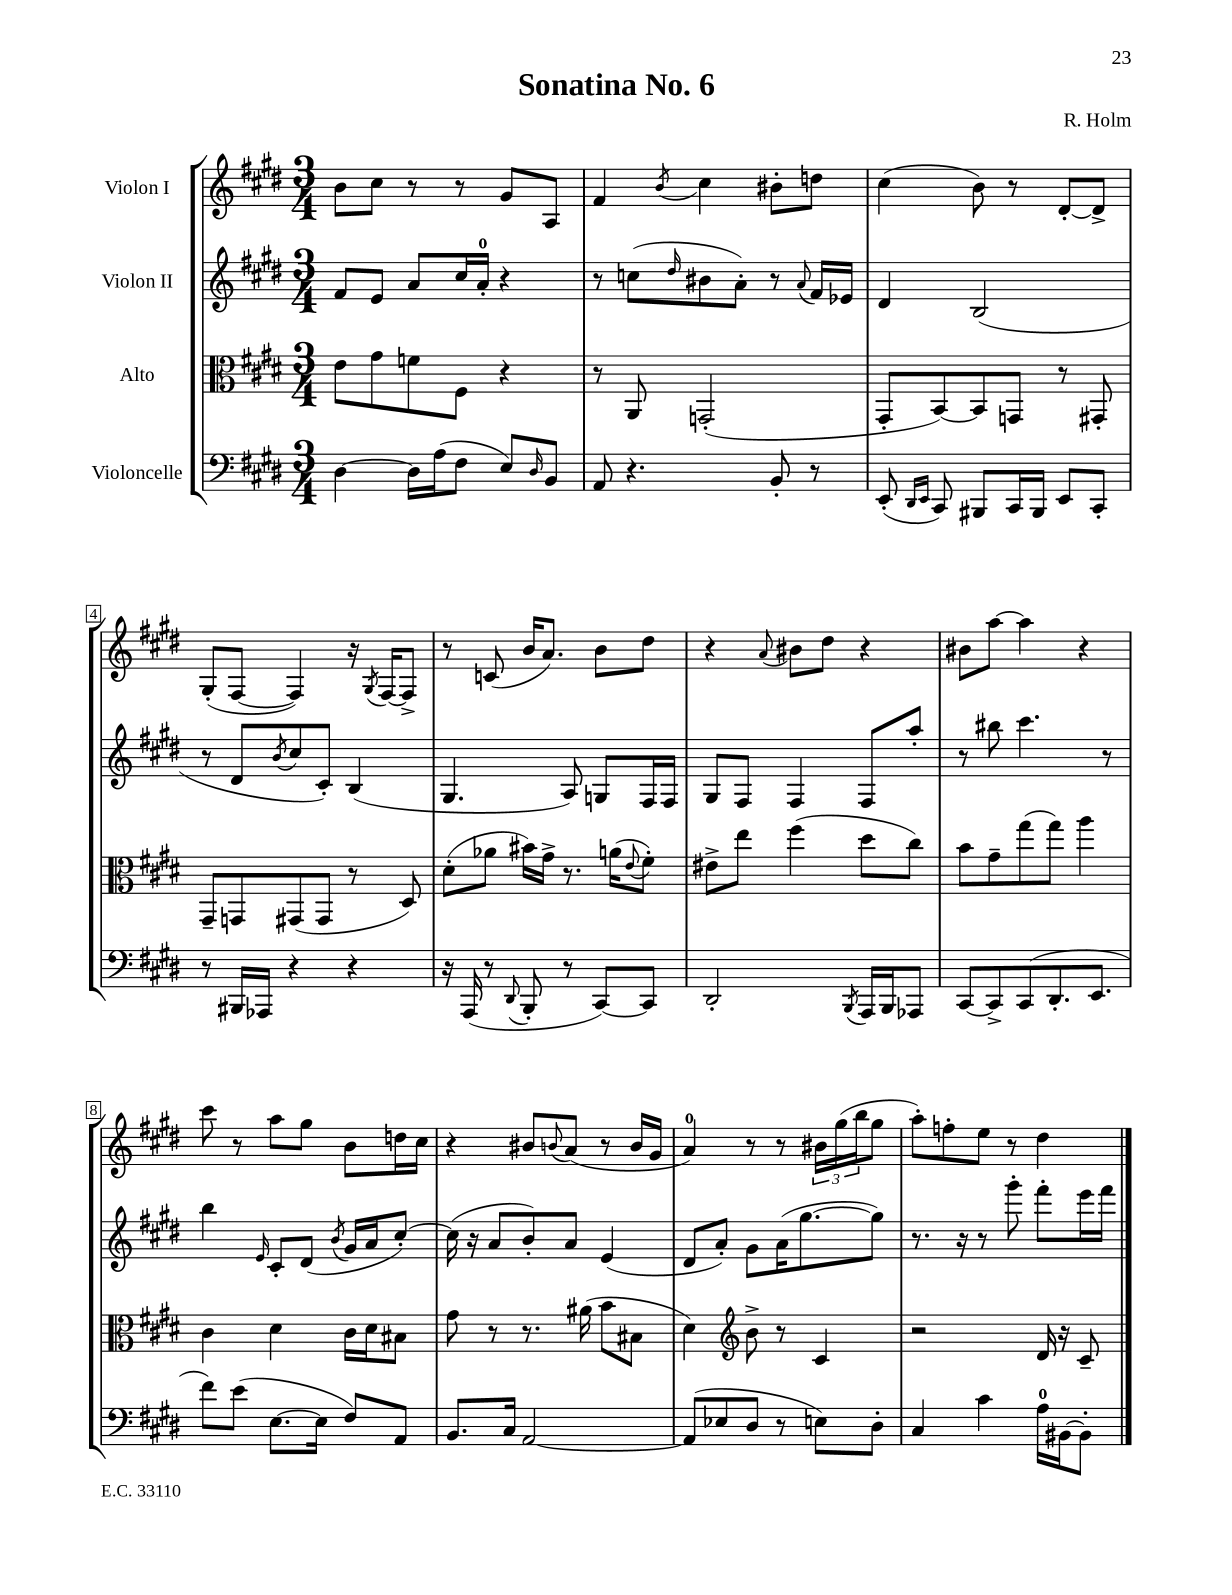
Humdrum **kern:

**kern	**kern	**kern	**kern
*part4	*part3	*part2	*part1
*staff4	*staff3	*staff2	*staff1
*I"Violoncelle	*I"Alto	*I"Violon II	*I"Violon I
*clefF4	*clefC3	*clefG2	*clefG2
*k[f#c#g#d#]	*k[f#c#g#d#]	*k[f#c#g#d#]	*k[f#c#g#d#]
*M3/4	*M3/4	*M3/4	*M3/4
=1	=1	=1	=1
[4D#\	8e\L	8f#/L	8b\L
.	8g#\	8e/J	8cc#\J
16D#\LL]	8fn\	8a/L	8r
(16A\J	.	.	.
8F#\J	8F#\J	16cc#/L	8r
.	.	16a'/JJ	.
8E/L)	4r	4r	8g#/L
16qqD#/	.	.	.
8BB/J	.	.	8A/J
=2	=2	=2	=2
8AA/	8r	8r	4f#/
4.r	8AA/	(8ccn\L	.
.	.	16qqdd#/	8qb/
.	(2GGn'/	8b#X\	4cc#\
.	.	8a'\J)	.
8BB'/	.	8r	8b#X'\L
.	.	8qqa/	.
8r	.	16f#/LL	8ddn\J
.	.	16e-X/JJ	.
=3	=3	=3	=3
(8EE'/	8GG#'/L	4d#/	(4cc#\
16qqDD#/LL	.	.	.
16qqEE/JJ	.	.	.
8CC#/)	[8BB/)	.	.
8BBB#X/L	8BB/]	(2B/	8b\)
16CC#/L	8GGn/J	.	8r
16BBB#/JJ	.	.	.
8EE/L	8r	.	[8d#'/L
8CC#'/J	8GG#X'/	.	8d#^/J]
!!LO:LB:g=z
=4	=4	=4	=4
8r	8GG#~/L	8r	(8G#'/L
16BBB#X/LL	8GGn/	8d#/L	[8F#/J
16AAA-X/JJ	.	.	.
.	.	8qb/	.
4r	(8GG#X/	8cc#/	4F#/])
.	8GG#/J	8c#'/J)	.
4r	8r	(4B/	16r
.	.	.	8qG#/
.	.	.	[16F#/KL
.	8D#/)	.	8F#^/J]
=5	=5	=5	=5
16r	(8d#'\L	4.G#/	8r
(16AAA/	.	.	.
8r	8a-X\J	.	(8cn/
8qqDD#/	.	.	.
8BBB'/	16b#X\LL)	.	16b/KL
.	16g#^\JJ	.	8.a/J)
8r	8.r	8A/)	.
[8CC#/L)	.	8Gn/L	8b\L
.	(16an\KL	.	.
.	8qqe/	.	.
8CC#/J]	8f#'\J)	16F#/L	8dd#\J
.	.	16F#/JJ	.
=6	=6	=6	=6
2DD#'/	8e#X^\L	8G#/L	4r
.	8ee\J	8F#/J	.
.	.	.	8qqa/
.	(4ff#\	4F#/	8b#X\L
.	.	.	8dd#\J
8qBBB/	.	.	.
16AAA/LL	8dd#\L	8F#/L	4r
16BBB/J	.	.	.
8AAA-X/J	8cc#\J)	8aa'/J	.
=7	=7	=7	=7
[8CC#/L	8b\L	8r	8b#X\L
8CC#^/]	8g#~\	8bb#X\	[8aa\J
(8CC#/	(8gg#\	4.ccc#\	4aa\]
8.DD#'/	8gg#\J)	.	.
.	4aa\	.	4r
8.EE/J	.	.	.
.	.	8r	.
!!LO:LB:g=z
=8	=8	=8	=8
8f#\L)	4c#\	4bb\	8ccc#\
(8e\J	.	.	8r
.	.	16qqe/	.
[8.E\L	4d#\	8c#'/L	8aa\L
.	.	(8d#/J	8gg#\J
16E\Jk]	.	.	.
.	.	8qb/	.
8F#/L)	16c#\LL	16g#/LL	8b\L
.	16d#\J	16a/J	.
8AA/J	8B#X\J	[8cc#'/J)	16ddn\L
.	.	.	16cc#\JJ
=9	=9	=9	=9
8.BB/L	8g#\	(16cc#\]	4r
.	.	16r	.
.	8r	8a/L	.
16C#/Jk	.	.	.
[2AA/	8.r	8b'/)	8b#X/L
.	.	.	8qqbn/
.	.	8a/J	(8a/J
.	(16a#X\	.	.
.	8b\L	(4e/	8r
.	8B#X\J	.	16b/LL
.	.	.	16g#/JJ
=10	=10	=10	=10
(8AA/L]	4d#\)	8d#/L	4a/)
8E-X/	.	8a'/J)	.
*	*clefG2	*	*
8D#/J	8b^\	8g#\L	8r
8r	8r	(16a\K	8r
.	.	[8.gg#\	.
8En\L)	4c#/	.	24b#X\LL
.	.	.	(24gg#\
.	.	.	24bb\J
8D#'\J	.	8gg#\J])	8gg#\J
=11	=11	=11	=11
4C#/	2r	8.r	8aa'\L)
.	.	.	8ffn'\
.	.	16r	.
4c#\	.	8r	8ee\J
.	.	8ggg#'\	8r
16A\LL	16d#/	8fff#'\L	4dd#\
[16BB#X\J	16r	.	.
8BB#'\J]	8c#~/	16eee\L	.
.	.	16fff#\JJ	.
==	==	==	==
*-	*-	*-	*-
